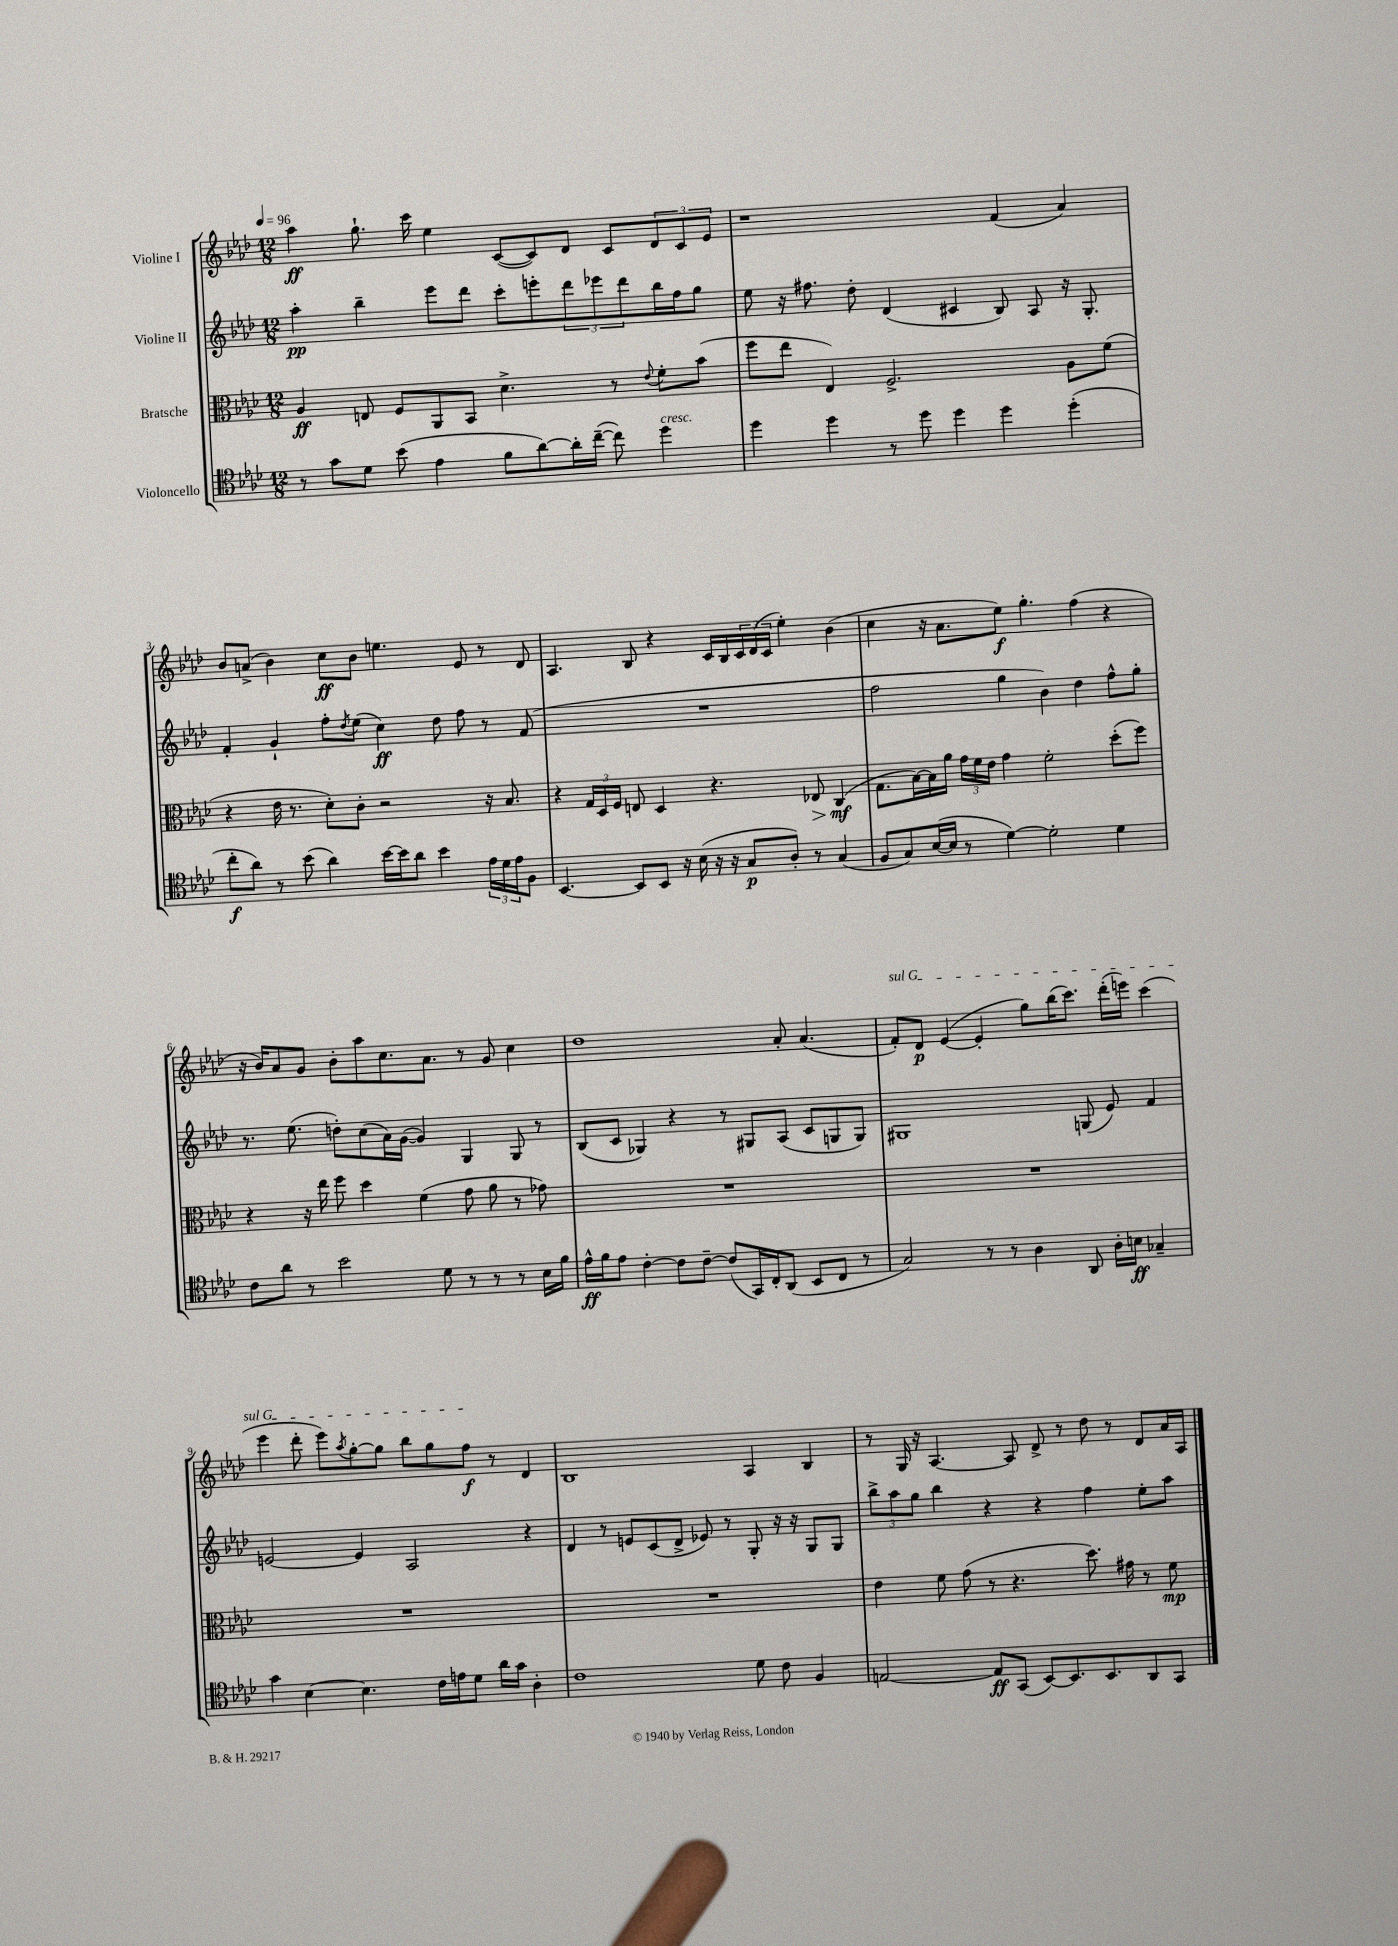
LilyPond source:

<<
\new StaffGroup <<
\new Staff = "s0" \with { instrumentName = "Violine I" } {
    \clef treble \key aes \major \numericTimeSignature \time 12/8 \tempo 4 = 96
    aes''4\ff g''8.-! c'''16 ees''4 c'8~( c'8) des'8 c'8 \tuplet 3/2 { des'8 c'8 ees'8 } |
    r1 f'4( aes'4) |
    bes'8 a'8->( bes'4) c''8\ff bes'8 e''4. ees'8 r8 des'8 |
    aes4. bes8 r4 c'16 bes16 \tuplet 3/2 { c'16 des'16( c'16 } ees''4-.) bes'4( |
    c''4 r16 aes'8. ees''8\f) g''4.-. f''4( r4 |
    r16 bes'16) aes'8 g'8 bes'8-. aes''8 c''8. aes'8. r8 g'8 c''4 |
    des''1 aes'8-. aes'4.( |
    \once \override TextSpanner.bound-details.left.text = \markup { \italic "sul G" } f'8-.\startTextSpan) des'8\p ees'4~( ees'4-. g''8) bes''16( c'''8.) des'''16-.( e'''16) c'''4( |
    ees'''4 des'''8-. ees'''8) \acciaccatura { aes''8 } g''8~-. g''8 bes''8 g''8 f''8\f\stopTextSpan r8 des'4 |
    bes1 aes4 bes4 |
    r8 g16 r16 aes4.~ aes8 des'8-> r8 des''8 r8 des'8 aes'16 aes16 \bar "|." |
}
\new Staff = "s1" \with { instrumentName = "Violine II" } {
    \clef treble \key aes \major \numericTimeSignature \time 12/8
    aes''4-.\pp bes''4-- ees'''8 des'''8 c'''8-. e'''8-. \tuplet 3/2 { des'''8 ees'''8 des'''8 } bes''16 f''16 g''8 |
    ees''8 r16 fis''8. des''8-. des'4( cis'4 bes8) aes8 r16 g8.-. |
    f'4-. g'4-! f''8-. \acciaccatura { des''8 } ees''8( c''4\ff) des''8 f''8 r8 f'8( |
    R1. |
    f''2 g''4 bes'4) des''4 f''8-^ g''8-. |
    r8. ees''8.( d''8-.) c''8( aes'16) g'16~( g'4) g4 g8 r8 |
    bes8( c'8 ges4) r4 r8 gis8 aes8( c'8 g8 g8) |
    gis1 g8( ees'8) f'4 |
    e'2~ e'4 aes2 r4 |
    des'4 r8 e'8 c'8( des'8-> ees'8) r8 g8-. r16 r16 g8 g8 |
    \tuplet 3/2 { bes''8-> aes''8 g''8 } bes''4 r4 r4 f''4 ees''8-. aes''8 \bar "|." |
}
\new Staff = "s2" \with { instrumentName = "Bratsche" } {
    \clef alto \key aes \major \numericTimeSignature \time 12/8
    aes4\ff e8 f8 aes,8 bes,8 des'4.-> r8 \appoggiatura { ees'8 } f'8-. bes'8( |
    f''8 ees''8 ees4) f2.-> aes8 f'8( |
    r4 ees'16 r8. des'8-.) c'8-. r2 r16 bes8. |
    r4 \tuplet 3/2 { g16 des16 f16 } e8 des4 r4. ees8\> c4\mf\!( |
    g8. bes16~) bes16 aes'16 \tuplet 3/2 { g'16 f'16 ees'16 } g'4 f'2-. des''8-.( f''8) |
    r4 r16 ees''16 f''8 des''4 f'4( g'8 aes'8 r8 ges'8) |
    R1. |
    R1. |
    R1. |
    R1. |
    ees'4 f'8 g'8( r8 r4. des''8.) gis'16 r8 f'8\mp \bar "|." |
}
\new Staff = "s3" \with { instrumentName = "Violoncello" } {
    \clef tenor \key aes \major \numericTimeSignature \time 12/8
    r8 g'8 des'8 bes'8( ees'4 f'8 aes'8~) aes'16-. c''16~--( c''8) des''4^\markup { \italic "cresc." } |
    des''4 des''4 r8 des''8 des''4 des''4 des''4-.( |
    c''8-.\f aes'8) r8 bes'8( aes'4) bes'16~ bes'16 aes'8 bes'4 \tuplet 3/2 { ees'16 des'16 ees'16 } f8 |
    bes,4.~ bes,8 bes,8 r16 bes16( r16 r16 g8\p aes8-.) r8 g4( |
    f8 g8) bes16~( bes16 r8 des'4~) des'2-. des'4 |
    c'8 aes'8 r8 bes'2 des'8 r8 r8 r8 bes16 f'16 |
    ees'16-^\ff f'16 ees'8 c'4~-. c'8 c'8~-- c'8( g,16) c16-. aes,8( bes,8 c8 r8 |
    g2) r8 r8 aes4 aes,8 aes16-. b16\ff ges4-- |
    g'4 bes4~ bes4. c'16 e'16 des'8 aes'16 g'16 aes4-. |
    c'1 des'8 c'8 f4 |
    e2~ e8\ff g,8( bes,8~) bes,8. bes,8. aes,8 g,8 \bar "|." |
}
>>
>>
